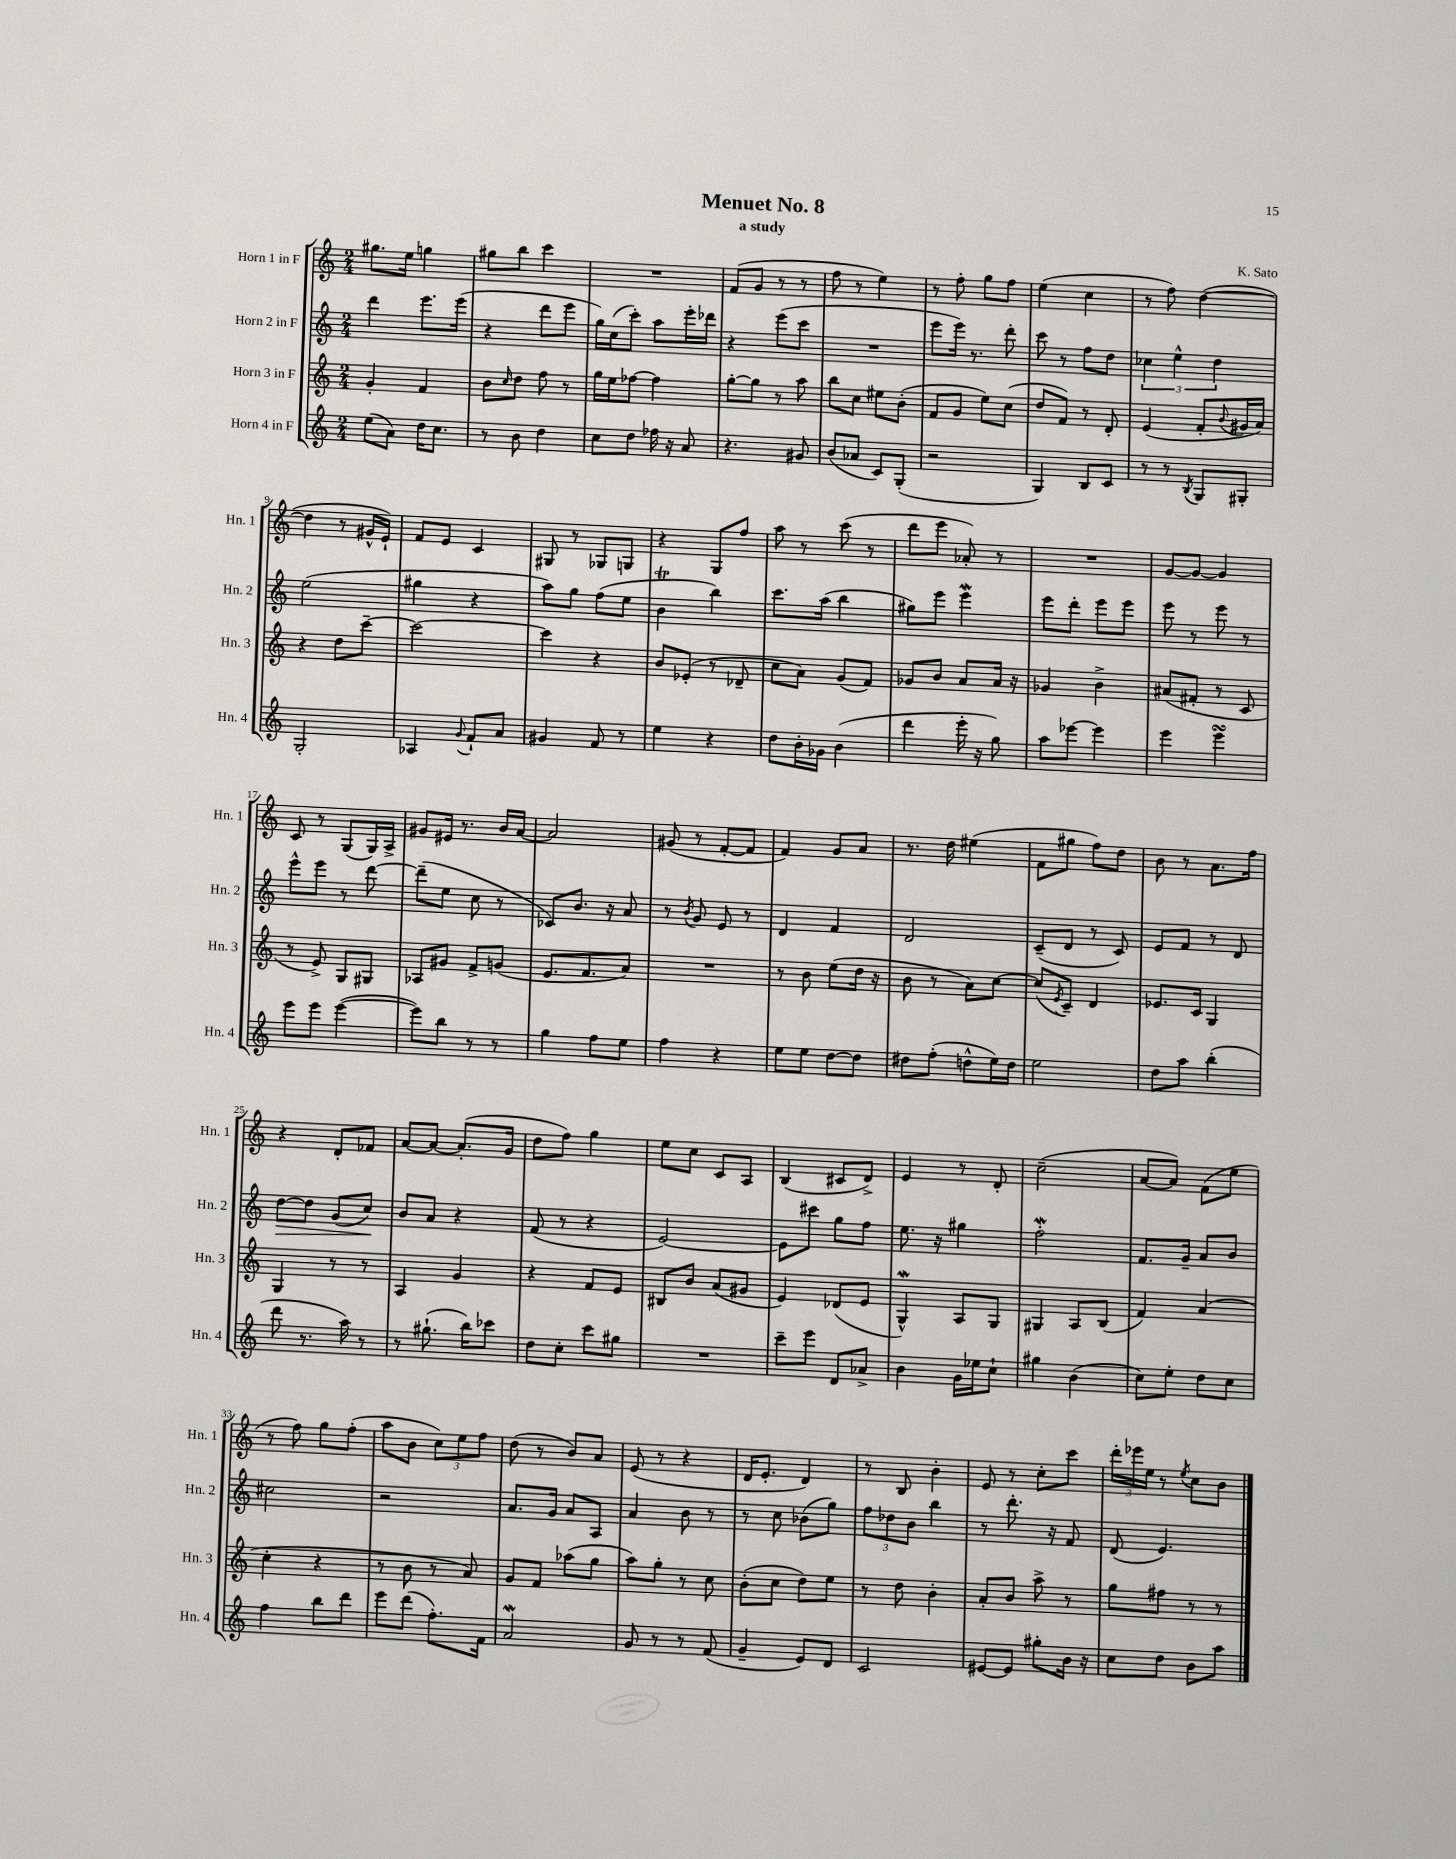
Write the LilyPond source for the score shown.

\header { title = "Menuet No. 8" composer = "K. Sato" subtitle = "a study" }
<<
\new StaffGroup <<
\new Staff = "s0" \with { instrumentName = "Horn 1 in F" shortInstrumentName = "Hn. 1" } {
    \clef treble \key c \major \numericTimeSignature \time 2/4
    gis''8. e''16 g''4 |
    gis''8 b''8 c'''4 |
    R2 |
    f'8( g'8 r8 r8 |
    f''8 r8 e''4) |
    r8 f''8-. g''8 f''8 |
    e''4( c''4 |
    r8 f''8) d''4~( |
    d''4 r8 gis'16-^ e'16-!) |
    f'8 e'8 c'4 |
    gis8 r8 ges8 g8 |
    r4 g8 f''8 |
    a''8 r8 c'''8( r8 |
    d'''8 e'''8 aes'8-.) r8 |
    R2 |
    g'8~ g'8~ g'4 |
    c'8 r8 g8( g16) a16-> |
    gis'8 eis'16 r8. b'16 a'16~ |
    a'2 |
    gis'8( r8 f'8~-. f'8 |
    f'4) g'8 a'8 |
    r8. d''16 eis''4( |
    f'8 gis''8 f''8) d''8 |
    b'8 r8 a'8. f''16 |
    r4 d'8-. fes'8 |
    a'8~ a'8~ a'8.-.( g'16 |
    d''8 f''8) g''4 |
    e''8 c''8 c'8 a8 |
    b4( cis'8 d'8->) |
    e'4 r8 d'8-. |
    c''2--( |
    a'8~ a'8) f'8( e''8 |
    r8 f''8) g''8 f''8-.( |
    a''8 b'8 \tuplet 3/2 { c''8) e''8 f''8 } |
    d''8( r8 b'8) a'8 |
    e'8( r8 r4 |
    d'16 e'8.-. d'4) |
    r8 b8 b'4-. |
    e'8 r8 c''8-. c'''8 |
    \tuplet 3/2 { d'''16-. ees'''16 e''16 } r8 \acciaccatura { e''8 } c''8 b'8 \bar "|." |
}
\new Staff = "s1" \with { instrumentName = "Horn 2 in F" shortInstrumentName = "Hn. 2" } {
    \clef treble \key c \major \numericTimeSignature \time 2/4
    d'''4 e'''8. e'''16( |
    r4 d'''8 e'''8 |
    g''16) c''16( c'''8-.) a''8 e'''16-. des'''16 |
    r4 e'''8( c'''8 |
    R2 |
    e'''8 e'''16) r8. d'''8-. |
    c'''8 r8 f''8 d''8 |
    \tuplet 3/2 { ces''4 e''4-^ d''4 } |
    e''2( |
    gis''4 r4 |
    a''8) g''8 f''8( e''8 |
    b'4\trill b''4) |
    c'''8. a''16( b''4 |
    gis''8) e'''8 e'''4\mordent |
    e'''8 d'''8-. e'''8 e'''8 |
    e'''8 r8 e'''8 r8 |
    e'''8-^ e'''8 r8 d'''8~ |
    d'''8--( e''8 c''8 r8 |
    ces'8) b'8. r16 a'8 |
    r8 \acciaccatura { b'8 } g'8 e'8 r8 |
    d'4 f'4 |
    d'2 |
    c'8--( d'8 r8 c'8) |
    e'8 f'8 r8 d'8 |
    d''8~\> d''8 g'8( c''8\!) |
    b'8 a'8 r4 |
    f'8( r8 r4 |
    e'2~) |
    e'8 cis'''8 g''8 f''8 |
    e''8. r16 gis''4 |
    f''2-.\mordent |
    f'8. g'16-- a'8 b'8 |
    cis''2 |
    r2 |
    a'8. g'16 a'8 a8 |
    a'4 b'8 r8 |
    r8 c''8 bes'8( g''8) |
    \tuplet 3/2 { f''8 des''8 b'8 } b''4 |
    r8 d'''8.-. r16 f'8 |
    d'8( e'4.) \bar "|." |
}
\new Staff = "s2" \with { instrumentName = "Horn 3 in F" shortInstrumentName = "Hn. 3" } {
    \clef treble \key c \major \numericTimeSignature \time 2/4
    g'4-. f'4 |
    b'8 \grace { c''16 } d''8 f''8 r8 |
    g''16 e''16 fes''8~ fes''4 |
    g''8~-. g''8 r8 a''8 |
    b''8 c''8 eis''8 b'8-.( |
    f'8 g'8 e''8) c''8( |
    d''8 f'8) r8 d'8-. |
    e'4( f'8-. \appoggiatura { b'8 } gis'16 a'16) |
    r4 d''8 c'''8~-- |
    c'''2~ |
    c'''4 r4 |
    b'8 ees'8-.( r8 des'8-- |
    c''8 a'8) g'8( f'8) |
    ges'8 b'8 a'8 a'16 r16 |
    ges'4 b'4-> |
    ais'8( fis'8-. r8 c'8 |
    r8 e'8->) g8 gis8 |
    aes8 gis'8 f'8-> g'8( |
    e'8. f'8. a'8) |
    R2 |
    r8 b'8 e''8( d''16 r16 |
    b'8 r8 a'8) c''8~ |
    c''8( \acciaccatura { e'8 } c'8--) d'4 |
    ees'8. c'16 g4 |
    g4 r8 r8 |
    a4 g'4 |
    r4 f'8 e'8 |
    bis8 b'8 a'8( gis'8 |
    e'4) des'8( e'8 |
    g4-^\mordent) a8 g8 |
    gis4 a8 b8( |
    f'4) a'4( |
    c''4-. r4 |
    r8 b'8 r8 a'8) |
    g'8 f'8 aes''8( g''8 |
    a''8) g''8-. r8 c''8 |
    b'8-.( c''8 d''8) e''8 |
    r8 d''8 b'4-. |
    a'8-. b'8 a''8-> r8 |
    g''8 fis''8 r8 r8 \bar "|." |
}
\new Staff = "s3" \with { instrumentName = "Horn 4 in F" shortInstrumentName = "Hn. 4" } {
    \clef treble \key c \major \numericTimeSignature \time 2/4
    e''8( a'8) d''16 c''8. |
    r8 b'8 d''4 |
    c''8 d''8 fes''16 r16 a'8 |
    r4. gis'8 |
    b'8( aes'8 c'8) g8-.( |
    r2 |
    g4) b8 c'8 |
    r8 r8 \acciaccatura { b8 } g8 gis8-. |
    g2-. |
    aes4 \appoggiatura { g'8 } f'8-! a'8 |
    gis'4 f'8 r8 |
    e''4 r4 |
    d''8 b'16-. ges'16 b'4( |
    d'''4 e'''16-. r16 g''8) |
    a''8 ees'''8~ ees'''4 |
    e'''4 e'''4\turn |
    e'''8 e'''8 e'''4~( |
    e'''8) b''8 r8 r8 |
    g''4 f''8 e''8 |
    f''4 r4 |
    e''8 e''8 d''8~ d''8 |
    dis''8 f''8-.( d''8-^ e''16) d''16 |
    e''2 |
    d''8 a''8 b''4-.( |
    d'''8 r8. a''16) r8 |
    r8 gis''8.-!( b''16) ces'''8 |
    d''8 c''8-. c'''8 gis''8 |
    R2 |
    c'''8-- e'''8 d'8 aes'8-> |
    b'4 g'16 ees''16 c''8-! |
    gis''4 b'4( |
    c''8) e''8-. d''8 c''8 |
    f''4 b''8 d'''8 |
    e'''8 d'''8( f''8.-.) f'16 |
    a'2\mordent |
    g'8 r8 r8 f'8( |
    g'4-- e'8) d'8 |
    c'2 |
    eis'8~ eis'8 gis''8-. b'16 r16 |
    c''8 d''8 b'8 a''8 \bar "|." |
}
>>
>>
